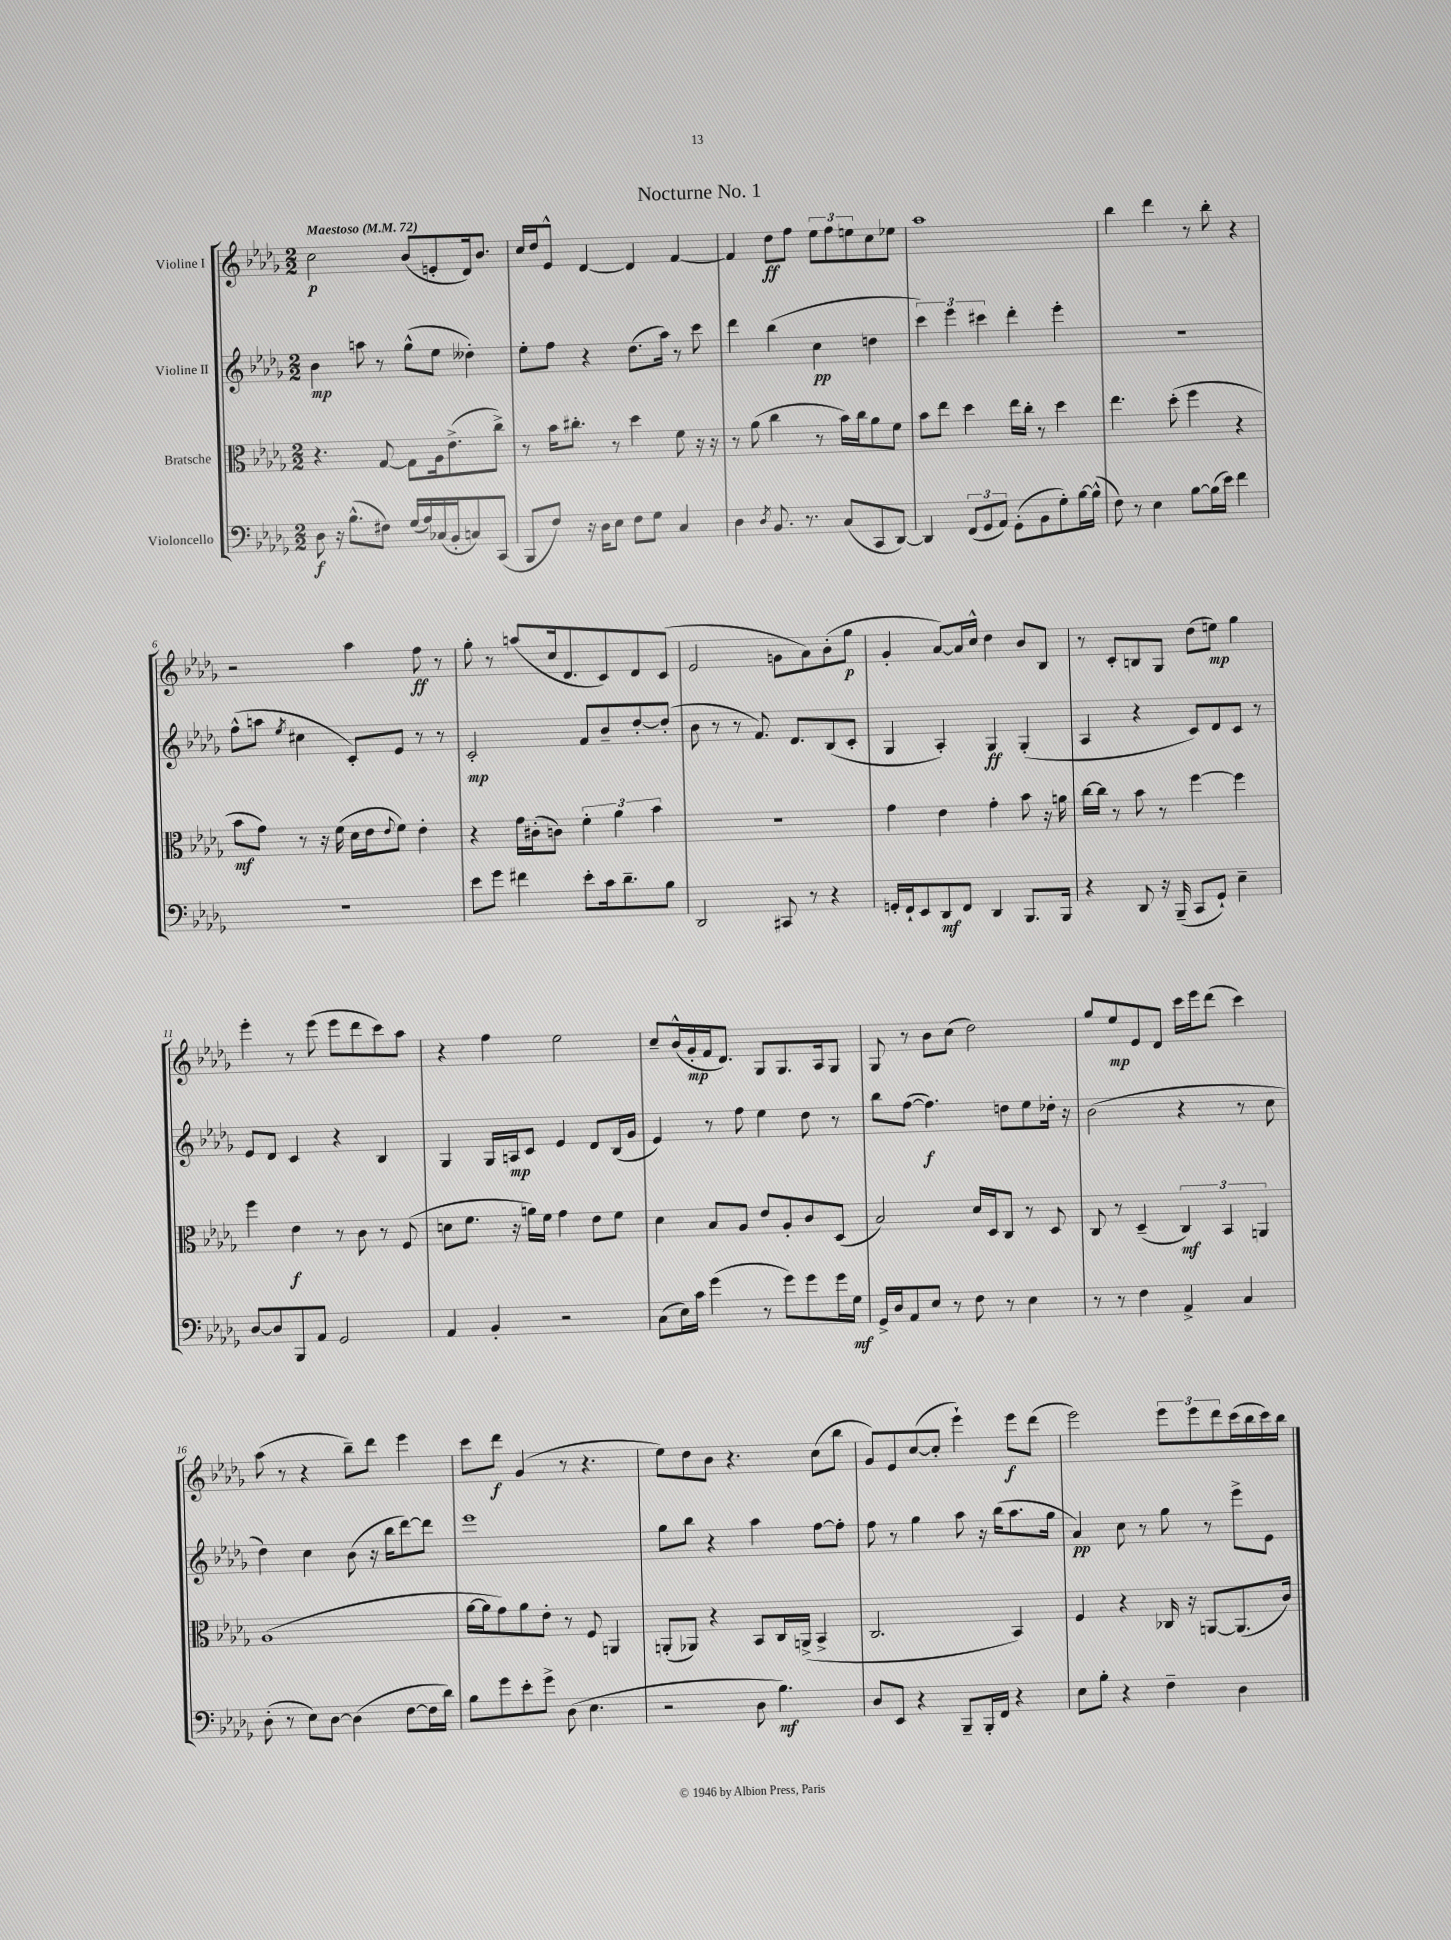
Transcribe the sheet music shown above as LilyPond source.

\header { title = "Nocturne No. 1" }
<<
\new StaffGroup <<
\new Staff = "s0" \with { instrumentName = "Violine I" } {
    \clef treble \key des \major \numericTimeSignature \time 2/2 \tempo "Maestoso" 4 = 72
    c''2\p bes'8( e'8-. des'16) bes'8. |
    c''16 des''16 ees'8-^ des'4~ des'4 f'4~ |
    f'4 des''8\ff f''8 \tuplet 3/2 { ees''8 f''8 e''8 } c''8 ees''8 |
    aes''1 |
    bes''4 des'''4 r8 bes''8-. r4 |
    r2 aes''4 f''8\ff r8 |
    ges''8-. r8 a''8( c''16 des'8. c'8) des'8 c'8( |
    ees'2 g'8 aes'8) bes'8-.( ges''8\p |
    ges'4-. aes'8~) aes'16 c''16-^ des''4 bes'8 bes8 |
    r8 c'8-. b8 ges8 des''8( e''8\mp) ges''4 |
    ees'''4-. r8 ees'''8( ees'''8 des'''8 c'''8) aes''8 |
    r4 f''4 ees''2 |
    c''8-- bes'16-^( ges'16-.\mp f'16 des'8.) ges8 ges8. aes16 ges8 |
    ges8 r8 bes'8 c''8( des''2) |
    ges''8 ees''8\mp ees'8 des'8 c'''16 ees'''16 des'''8( c'''4) |
    aes''8( r8 r4 bes''8--) des'''8 ees'''4 |
    c'''8 des'''8\f ges'4( r8 r4. |
    ees''8) des''8 bes'8 r4. c''8( bes''8 |
    ges'8) ees'8 c''8~( c''8-. ees'''4-!) ees'''8\f des'''8( |
    ees'''2) \tuplet 3/2 { ees'''8 ees'''8 des'''8 } c'''16( bes''16 c'''16) bes''16 \bar "|." |
}
\new Staff = "s1" \with { instrumentName = "Violine II" } {
    \clef treble \key des \major \numericTimeSignature \time 2/2
    bes'4\mp a''8 r8 ges''8-^( ees''8 deses''4-.) |
    ees''8-. f''8 r4 des''8.( aes''16) r8 c'''8 |
    des'''4 bes''4( c''4\pp d''4 |
    \tuplet 3/2 { c'''4) ees'''4 cis'''4 } des'''4-. ees'''4-. |
    R1 |
    f''8-^( a''8 \acciaccatura { ees''8 } cis''4 c'8-.) ees'8 r8 r8 |
    c'2-.\mp f'8 bes'8-- des''8~-. des''8-.( |
    bes'8 r8 r8 f'8.) des'8. bes8( c'8-. |
    ges4 aes4-.) ges4\ff ges4-.( |
    aes4 r4 c'8) des'8 c'8 r8 |
    ees'8 des'8 c'4 r4 bes4 |
    ges4 ges16 a16\mp c'8 ees'4 des'8 bes16( ges'16 |
    ees'4) r8 f''8 ees''4 des''8 r8 |
    bes''8 f''8~( f''4.\f) d''8 ees''8 des''16-. r16 |
    bes'2( r4 r8 c''8 |
    des''4) c''4 bes'8( r16 bes''16 des'''8~) des'''8 |
    ees'''1 |
    ges''8 bes''8 r4 aes''4 f''8~ f''8-. |
    f''8 r8 ges''4 aes''8 r16 bes''16( aes''8. ges''16 |
    aes'4\pp) c''8 r8 ges''8 r8 ees'''8-> ees'8 \bar "|." |
}
\new Staff = "s2" \with { instrumentName = "Bratsche" } {
    \clef alto \key des \major \numericTimeSignature \time 2/2
    r4. ges8~ ges8 aes16 ees'8.->( c''8->) |
    r8 bes'16 cis''8.-. r8 des''4 f'8 r16 r16 |
    r8 aes'8( c''4 r8 bes'16) c''16 aes'8 f'8 |
    bes'8 ees''8 des''4 ees''16 c''16-. r8 des''4 |
    ees''4. des''8-.( f''4 r4 |
    bes'8\mf ges'8) r8 r16 f'16( des'16 ees'16 \appoggiatura { ees'8 } f'8) ees'4-. |
    r4 ges'16 cis'16-.( c'8) \tuplet 3/2 { f'4-. aes'4 bes'4 } |
    r1 |
    ges'4 ees'4 ges'4-. bes'8 r16 a'16 |
    c''16~ c''16 r8 bes'8 r8 f''4~ f''4 |
    f''4 ees'4\f r8 c'8 r8 f8( |
    d'8 f'8. r16 a'16) f'16 ges'4 ees'8 f'8 |
    des'4 bes8 aes8 ees'8 aes8-. c'8 des8( |
    bes2) des'16 des16 c8 r8 des8 |
    c8 r8 des4--( \tuplet 3/2 { c4\mf) bes,4 a,4 } |
    aes1( |
    aes'16~ aes'16 ges'8) aes'8 ees'8-. r8 f8 a,4 |
    a,8-.( aes,8) r4 bes,8 c16 a,16->( bes,4-> |
    c2. bes,4) |
    f4 r4 ces16 r16 a,8~ a,8.( c'16) \bar "|." |
}
\new Staff = "s3" \with { instrumentName = "Violoncello" } {
    \clef bass \key des \major \numericTimeSignature \time 2/2
    des8\f r16 bes8.-^( fis8) ges16( aes16) ces16( bes,16-. c8) c,8( |
    bes,,8 f8) r16 des16 ees8 f8 ges8 c4 |
    des4 \acciaccatura { des8 } bes,8. r8. c8( c,8 des,8~) |
    des,4 \tuplet 3/2 { f,8( ges,8 aes,8) } ges,8-.( bes,8 ges8-.) bes16~ bes16-^( |
    f8) r8 ees4 bes8~ bes16( ees'16) f'4 |
    r1 |
    ees'8 ges'8 fis'4 ees'8-. c'16 des'8.-- bes8 |
    des,2 cis,8 r8 r4 |
    g,16-. f,16-! ees,8 des,8\mf f,8 des,4 bes,,8. bes,,16 |
    r4 des,8 r16 bes,,16--( c,8 ges,8-!) ees4-- |
    des8~ des8 bes,,8 aes,8 ges,2 |
    aes,4 bes,4-. r2 |
    c8( ees16) c'16 ges'4( r8 ges'8) ges'8 ges'16 ges16\mf |
    ges,16-> des16 aes,8 ees8 r8 f8 r8 ees4 |
    r8 r8 f4 aes,4-> c4 |
    des8-.( r8 ees8) des8~ des4( f8~ f16 des'16) |
    bes8 ges'8 ees'8-. ges'8-> des8( ees4. |
    r2 des8 bes4.\mf) |
    des8 ees,8 r4 bes,,8-- bes,,16-. f,16 r4 |
    ees8 bes8-. r4 f4-- des4 \bar "|." |
}
>>
>>
